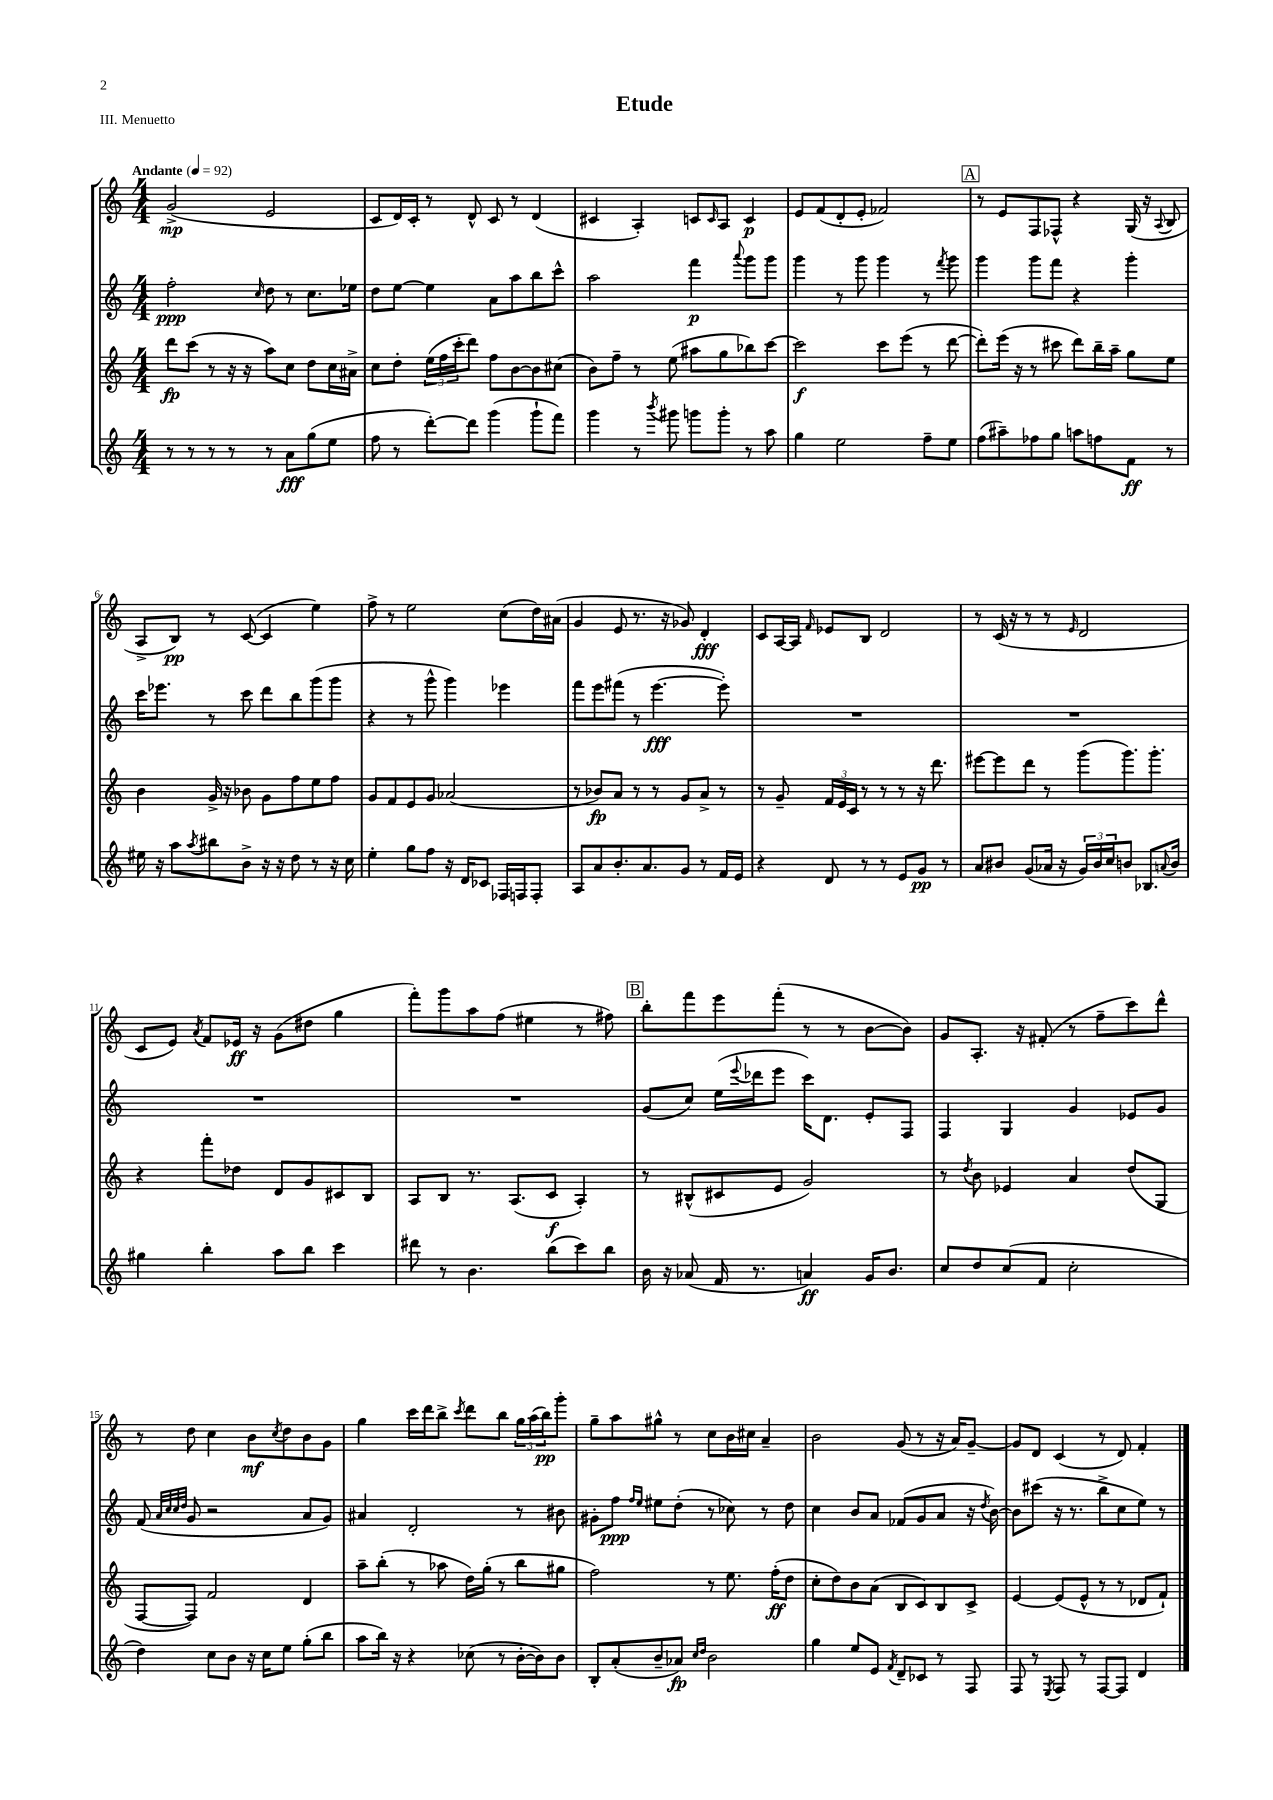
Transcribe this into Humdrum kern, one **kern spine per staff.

**kern	**kern	**kern	**kern
*staff4	*staff3	*staff2	*staff1
*clefG2	*clefG2	*clefG2	*clefG2
*k[]	*k[]	*k[]	*k[]
*M4/4	*M4/4	*M4/4	*M4/4
*MM92	*MM92	*MM92	*MM92
8r	8ddd	2ff'	(2g^
8r	(8ccc	.	.
8r	8r	.	.
8r	16r	.	.
.	16r	.	.
.	.	16qqcc	.
8r	8aa)	8dd	2e
8a	8cc	8r	.
(8gg	8dd	8.cc	.
8ee	16cc	.	.
.	16a#^	16ee-	.
=	=	=	=
8ff	8cc	8dd	8c
8r	8dd'	[8ee	16d)
.	.	.	16c'
[8ddd')	(24ee	4ee]	8r
.	24ff	.	.
.	24ccc'	.	.
8ddd]	8ddd)	.	8d^^
(4ggg	8ff	8a	8c
.	[8b	8aa	8r
8ggg`	8b]	8bb	(4d
8fff)	(8cc#	8ccc^^	.
=	=	=	=
4ggg	8b)	2aa	4c#
.	8ff~	.	.
8r	8r	.	4A')
8qbbb	.	.	.
8ggg#	(8ee	.	.
8ggg	8aa#	4fff	8c
.	.	.	16qqc
8ggg'	8gg	.	8A
.	.	8qqaaa	.
8r	8bb-)	8ggg	4c
8aa	[8ccc	8ggg	.
=	=	=	=
4gg	2ccc]	4ggg	8e
.	.	.	(8f
2ee	.	8r	8d'
.	.	8ggg	8e'
.	8ccc	4ggg	2f-)
.	(8eee	.	.
8ff~	8r	8r	.
.	.	8qfff	.
8ee	[8ddd	8ggg	.
=	=	=	=
(8ff	8ddd'])	4ggg	8r
8aa#~)	(16eee	.	8e
.	16r	.	.
8ff-	8r	8ggg	8F
8gg	8ccc#	8fff	8F-^^
8aa	8ddd)	4r	4r
8ff	16bb~	.	.
.	16aa~	.	.
8f	8gg	4ggg'	(16G
.	.	.	16r
.	.	.	8qqA
8r	8ee	.	8B
=	=	=	=
16ee#	4b	16ccc	8A^
16r	.	8.eee-	.
8aa	.	.	8B)
8qaa	.	.	.
8bb#	16g^	8r	8r
.	16r	.	.
8b^	8b-	8ccc	([8c
16r	8g	8ddd	4c]
16r	.	.	.
8dd	8ff	8bb	.
8r	8ee	(8ggg	4ee)
16r	8ff	8ggg	.
16cc	.	.	.
=	=	=	=
4ee'	8g	4r	8ff^
.	8f	.	8r
8gg	8e	8r	2ee
8ff	8g	8ggg^^	.
16r	(2a-	4ggg)	.
16d	.	.	.
8c-	.	.	.
16F-	.	4eee-	(8cc
16F	.	.	.
8F'	.	.	16dd)
.	.	.	(16a#
=	=	=	=
8A	8r	8fff	4g
8a	8b-)	8eee	.
8.b'	8a	(8fff#	8e
.	8r	8r	8.r
8.a	.	.	.
.	8r	[4.eee	.
.	.	.	16r
8g	8g	.	8g-)
8r	8a^	.	4d'
16f	8r	8eee'])	.
16e	.	.	.
=	=	=	=
4r	8r	1r	8c
.	8g~	.	[16A
.	.	.	16A]
.	.	.	16qqf
8d	24f	.	8e-
.	24e	.	.
.	24c	.	.
8r	8r	.	8B
8r	8r	.	2d
8e	8r	.	.
8g	16r	.	.
.	8.ddd	.	.
8r	.	.	.
=	=	=	=
8a	[8eee#	1r	8r
8b#	8eee#]	.	(16c
.	.	.	16r
(8g	8ddd	.	8r
16a-	8r	.	8r
16r	.	.	.
.	.	.	16qqe
24g)	(8ggg	.	2d
24b#	.	.	.
24cc	.	.	.
8b	8.ggg)	.	.
8.B-	.	.	.
.	8.ggg'	.	.
8qqa	.	.	.
16b	.	.	.
=	=	=	=
4gg#	4r	1r	8c
.	.	.	8e)
.	.	.	8qa
4bb'	8fff'	.	8f
.	8dd-	.	16e-
.	.	.	16r
8aa	8d	.	(8g
8bb	8g	.	8dd#
4ccc	8c#	.	4gg
.	8B	.	.
=	=	=	=
8ddd#	8A	1r	8fff')
8r	8B	.	8ggg
4.b	8.r	.	8aa
.	.	.	(8ff
.	(8.A	.	.
.	.	.	4ee#
(8bb	8c	.	.
8ccc)	4A')	.	8r
8bb	.	.	8ff#)
=	=	=	=
16b	8r	(8g	8bb'
16r	.	.	.
(8a-	(8B#^^	8cc)	8fff
16f	8c#	(16ee	8eee
.	.	8qqeee	.
8.r	.	16ddd-	.
.	8e	8eee	(8fff'
4a)	2g)	16ccc)	8r
.	.	8.d	.
.	.	.	8r
16g	.	8e'	[8b
8.b	.	.	.
.	.	8F	8b])
=	=	=	=
8cc	8r	4F	8g
.	8qdd	.	.
8dd	8b	.	8.A'
(8cc	4e-	4G	.
.	.	.	16r
8f	.	.	(8f#'
2cc'	4a	4g	8r
.	.	.	8ff~
.	(8dd	8e-	8ccc)
.	8G	8g	8ddd^^
=	=	=	=
4dd)	[8F	(8f	8r
.	.	32qqa	.
.	.	32qqcc	.
.	.	32qqcc	.
.	.	32qqdd	.
.	8F])	8g	8dd
8cc	2f	2r	4cc
8b	.	.	.
16r	.	.	8b
16cc	.	.	.
.	.	.	8qcc
8ee	.	.	8dd
(8gg'	4d	8a	8b
8bb	.	8g)	8g
=	=	=	=
8aa	8aa~	4a#	4gg
16bb)	(8bb'	.	.
16r	.	.	.
4r	8r	2d'	16ccc
.	.	.	16ddd
.	8aa-	.	8bb^
.	.	.	8qccc
(8cc-	16dd)	.	8ddd
.	(16gg'	.	.
8r	8r	.	8bb
[16b'	8bb	8r	24gg
.	.	.	(24aa
16b])	.	.	.
.	.	.	24bb)
8b	8gg#	8b#	8ggg'
=	=	=	=
8B'	2ff)	8g#'	8gg~
(8a'	.	8ff	8aa
.	.	16qqff	.
.	.	16qqee	.
8b~	.	8ee#	8gg#^^
8a-)	.	(8dd'	8r
16qqcc	.	.	.
16qqdd	.	.	.
2b	8r	8r	8cc
.	8.ee	8cc-)	16b
.	.	.	16cc#
.	.	8r	4a~
.	(16ff'	.	.
.	8dd	8dd	.
=	=	=	=
4gg	8cc'	4cc	2b
.	8dd)	.	.
8ee	8b	8b	.
8e	(8a	8a	.
8qf	.	.	.
8d~	8B	(8f-	(8g
8c-	8c)	8g	8r
8r	8B	8a	16r
.	.	.	16a)
8F	8c^	16r	[8g~
.	.	8qdd	.
.	.	[16b)	.
=	=	=	=
8F	[4e	8b]	8g]
8r	.	(8ccc#	8d
8qE	.	.	.
8F	(8e]	16r	(4c
.	.	8.r	.
8r	8e^^	.	.
[8F	8r	8bb^	8r
8F]	8r	8cc	8d)
4d	8d-	8ee)	4f'
.	8f`)	8r	.
==	==	==	==
*-	*-	*-	*-
